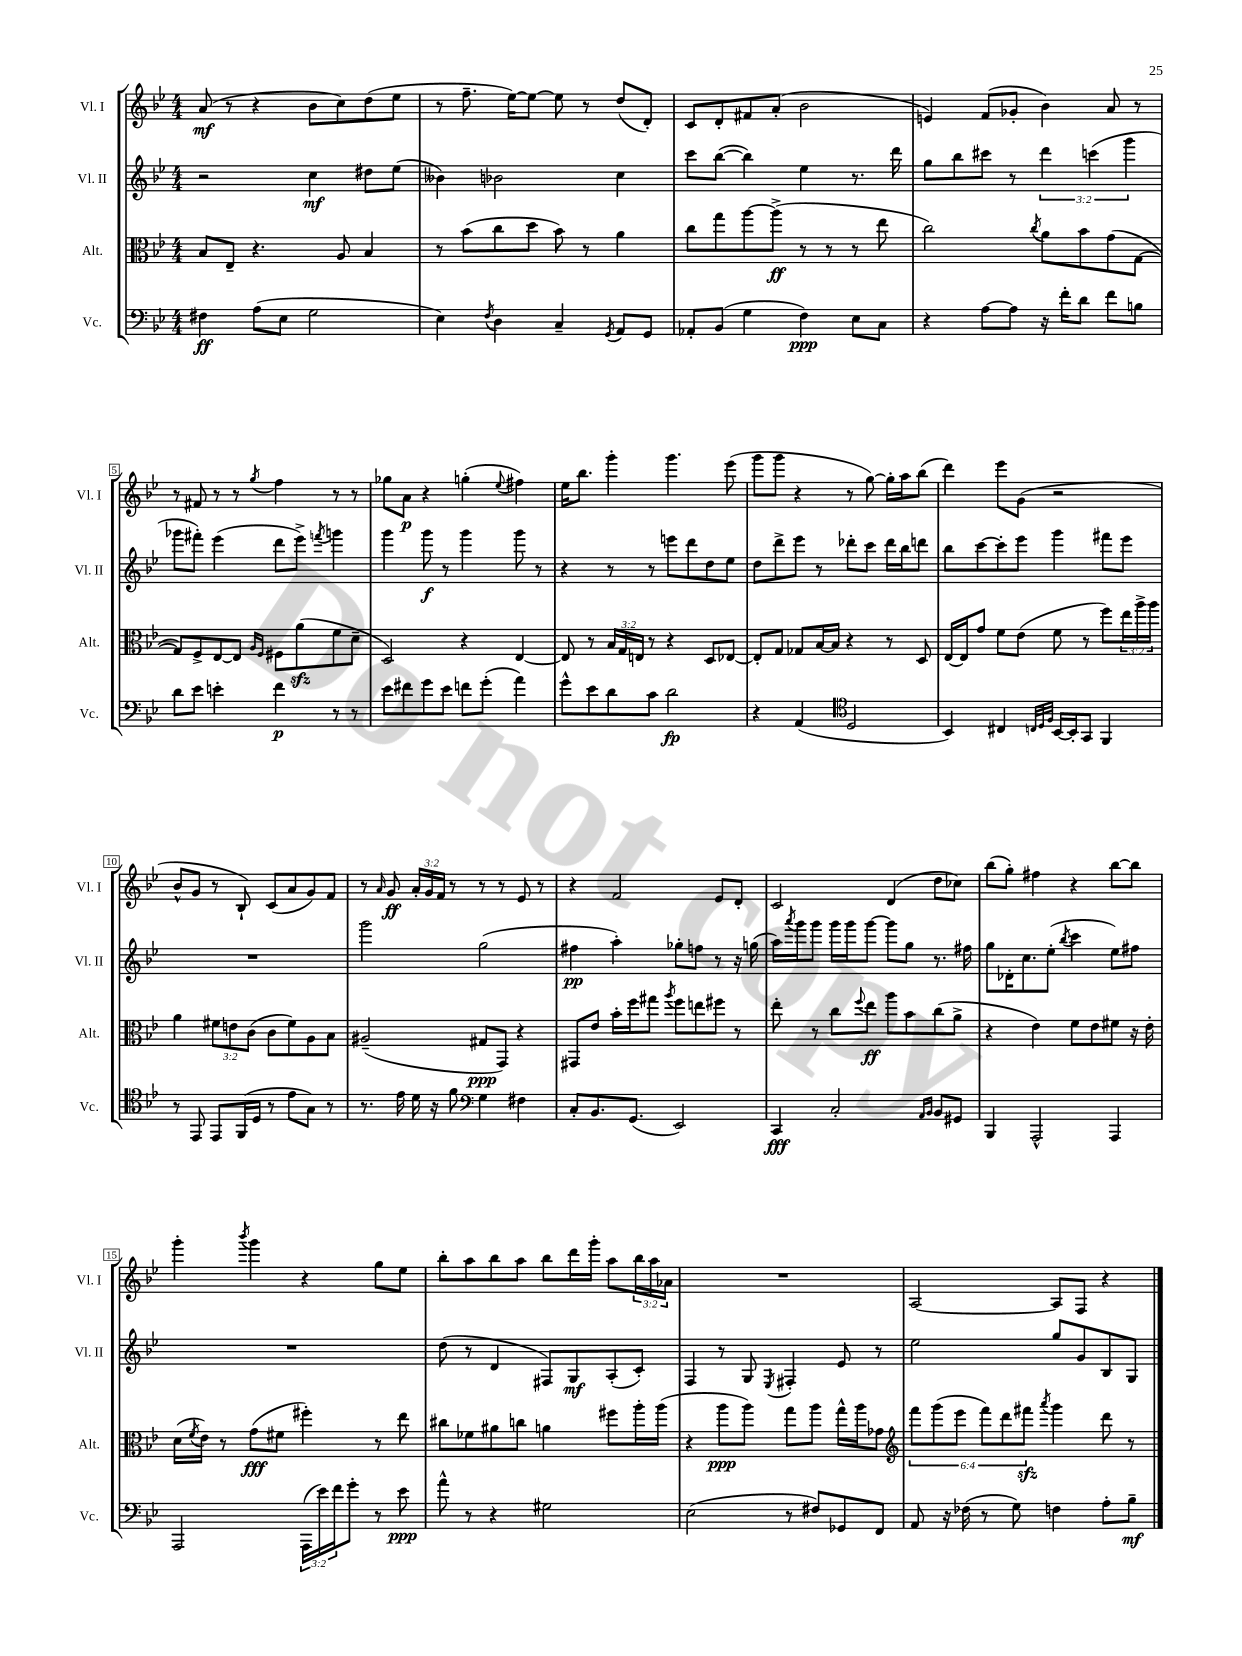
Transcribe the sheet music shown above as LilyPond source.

<<
\new StaffGroup <<
\new Staff = "s0" \with { instrumentName = "Vl. I" shortInstrumentName = "Vl. I" } {
    \clef treble \key bes \major \numericTimeSignature \time 4/4 \override Staff.TupletNumber.text = #tuplet-number::calc-fraction-text
    a'8\mf( r8 r4 bes'8 c''8) d''8( ees''8 |
    r8 f''8.-- ees''16~) ees''8~ ees''8 r8 d''8( d'8-.) |
    c'8 d'8-. fis'8 a'8-.( bes'2 |
    e'4) f'8( ges'8-. bes'4) a'8 r8 |
    r8 fis'8 r8 r8 \acciaccatura { g''8 } f''4 r8 r8 |
    ges''8 a'8\p r4 g''4-.( \appoggiatura { ees''8 } fis''4) |
    ees''16 bes''8. g'''4-. g'''4. ees'''8( |
    g'''8 g'''8 r4 r8 g''8~) g''16-. a''16 bes''8( |
    d'''4) ees'''8 g'8( r2 |
    bes'8-^ g'8 r8 bes8-!) c'8( a'8 g'8) f'8 |
    r8 \grace { a'16 } g'8\ff \tuplet 3/2 { a'16-. g'16 f'16 } r8 r8 r8 ees'8 r8 |
    r4 f'2 ees'8 d'8-. |
    c'2 d'4( d''8 ces''8) |
    bes''8( g''8-.) fis''4 r4 bes''8~ bes''8 |
    g'''4-. \acciaccatura { bes'''8 } g'''4 r4 g''8 ees''8 |
    bes''8-. a''8 bes''8 a''8 bes''8 d'''16 g'''16-. a''8 \tuplet 3/2 { bes''16 a''16 aes'16 } |
    R1 |
    a2~ a8 f8 r4 \bar "|." |
}
\new Staff = "s1" \with { instrumentName = "Vl. II" shortInstrumentName = "Vl. II" } {
    \clef treble \key bes \major \numericTimeSignature \time 4/4 \override Staff.TupletNumber.text = #tuplet-number::calc-fraction-text
    r2 c''4\mf dis''8 ees''8( |
    beses'4) bes'2 c''4 |
    c'''8 bes''8~( bes''4) ees''4 r8. d'''16 |
    g''8 bes''8 cis'''8 r8 \tuplet 3/2 { d'''4 c'''4( g'''4 } |
    ges'''8 fis'''8-.) ees'''4( d'''8 ees'''8->) \acciaccatura { f'''8 } g'''4 |
    g'''4 g'''8\f r8 g'''4 g'''8 r8 |
    r4 r8 r8 e'''8 d'''8 d''8 ees''8 |
    d''8 d'''8-> ees'''8 r8 des'''8-. c'''8 des'''16 bes''16 d'''8 |
    bes''8 c'''8~ c'''8-. ees'''8 g'''4 fis'''8 ees'''8 |
    R1 |
    g'''2 g''2( |
    fis''4\pp a''4-.) ges''8-. f''8 r8 r16 g''16( |
    a''16) \acciaccatura { a'''8 } g'''16 g'''8 g'''16 g'''16 g'''8~ g'''8 g''8 r8. fis''16 |
    g''8 des'16-. c''8. ees''8-.( \acciaccatura { bes''8 } c'''4 ees''8) fis''8 |
    R1 |
    d''8( r8 d'4 fis8) g8\mf a8-.( c'8-.) |
    f4 r8 g8 \acciaccatura { ees8 } fis4-. ees'8 r8 |
    ees''2 g''8 g'8 bes8 g8 \bar "|." |
}
\new Staff = "s2" \with { instrumentName = "Alt." shortInstrumentName = "Alt." } {
    \clef alto \key bes \major \numericTimeSignature \time 4/4 \override Staff.TupletNumber.text = #tuplet-number::calc-fraction-text
    bes8 ees8-- r4. a8 bes4 |
    r8 bes'8( c''8 d''8 bes'8) r8 a'4 |
    c''8 g''8 a''8~ a''8->\ff( r8 r8 r8 ees''8 |
    c''2) \acciaccatura { c''8 } a'8 bes'8 g'8( g8~ |
    g8) f8-> ees8~ ees8 \grace { a16 f16 } fis8 a'8\sfz( f'8 d'8-- |
    d2) r4 ees4~ |
    ees8 r8 \tuplet 3/2 { bes16 g16 e16 } r8 r4 d8 ees8~ |
    ees8-. g8 ges8 bes16~ bes16 r4 r8 d8 |
    ees16~ ees16 g'8 f'8 ees'8( f'8 r8 f''8) \tuplet 3/2 { ees''16 a''16-> a''16 } |
    a'4 \tuplet 3/2 { fis'8 e'8 c'8( } c'8 fis'8) a8 bes8 |
    ais2--( gis8\ppp g,8) r4 |
    gis,8 ees'8 bes'16-. f''16 gis''8 \acciaccatura { a''8 } f''8 e''8 fis''8 r8 |
    ees''8-. r8 c''8 \appoggiatura { f''8 } ees''8\ff a''8 bes'8 c''8( a'8-> |
    r4 ees'4) f'8 ees'8 fis'8 r16 ees'16-. |
    d'16( \acciaccatura { f'8 } ees'16) r8 g'8\fff( fis'8 fis''4-.) r8 ees''8 |
    cis''8 fes'8 ais'8 c''8 a'4 fis''8 a''16-. a''16( |
    r4 a''8\ppp a''8) g''8 a''8 g''16-^ a''16 ges'8 |
    \clef treble \tuplet 6/4 { f'''8 g'''8( ees'''8 f'''8) d'''8 fis'''8\sfz } \acciaccatura { a'''8 } g'''4 d'''8 r8 \bar "|." |
}
\new Staff = "s3" \with { instrumentName = "Vc." shortInstrumentName = "Vc." } {
    \clef bass \key bes \major \numericTimeSignature \time 4/4 \override Staff.TupletNumber.text = #tuplet-number::calc-fraction-text
    fis4\ff a8( ees8 g2 |
    ees4) \acciaccatura { f8 } d4 c4-- \acciaccatura { g,8 } a,8 g,8 |
    aes,8-. bes,8( g4 f4\ppp) ees8 c8 |
    r4 a8~ a8 r16 f'16-. d'8 f'8 b8 |
    d'8 ees'8 e'4-. f'4\p r8 r8 |
    ees'8 fis'8 g'8 ees'8 f'8 g'8-.( a'4) |
    g'8-^ ees'8 d'8 c'8 d'2\fp |
    r4 a,4( \clef tenor d2 |
    bes,4) cis4 \grace { c32 d32 f32 } bes,16~ bes,16-. g,8 f,4 |
    r8 ees,8 ees,8 f,16( d16 r8 ees'8 g8) r8 |
    r8. ees'16 d'16 r16 f'8 \clef bass g4 fis4 |
    c8-. bes,8. g,8.( ees,2) |
    c,4\fff c2-. \grace { a,16 bes,16 } bes,8 gis,8 |
    bes,,4 a,,2-^ a,,4 |
    a,,2 \tuplet 3/2 { a,,16( ees'16) f'16 } g'8-. r8 ees'8\ppp |
    a'8-^ r8 r4 gis2 |
    ees2( r8 fis8) ges,8 f,8 |
    a,8 r16 fes16( r8 g8) f4 a8-. bes8--\mf \bar "|." |
}
>>
>>
\layout { \context { \Score \override BarNumber.stencil = #(make-stencil-boxer 0.1 0.3 ly:text-interface::print) } }
